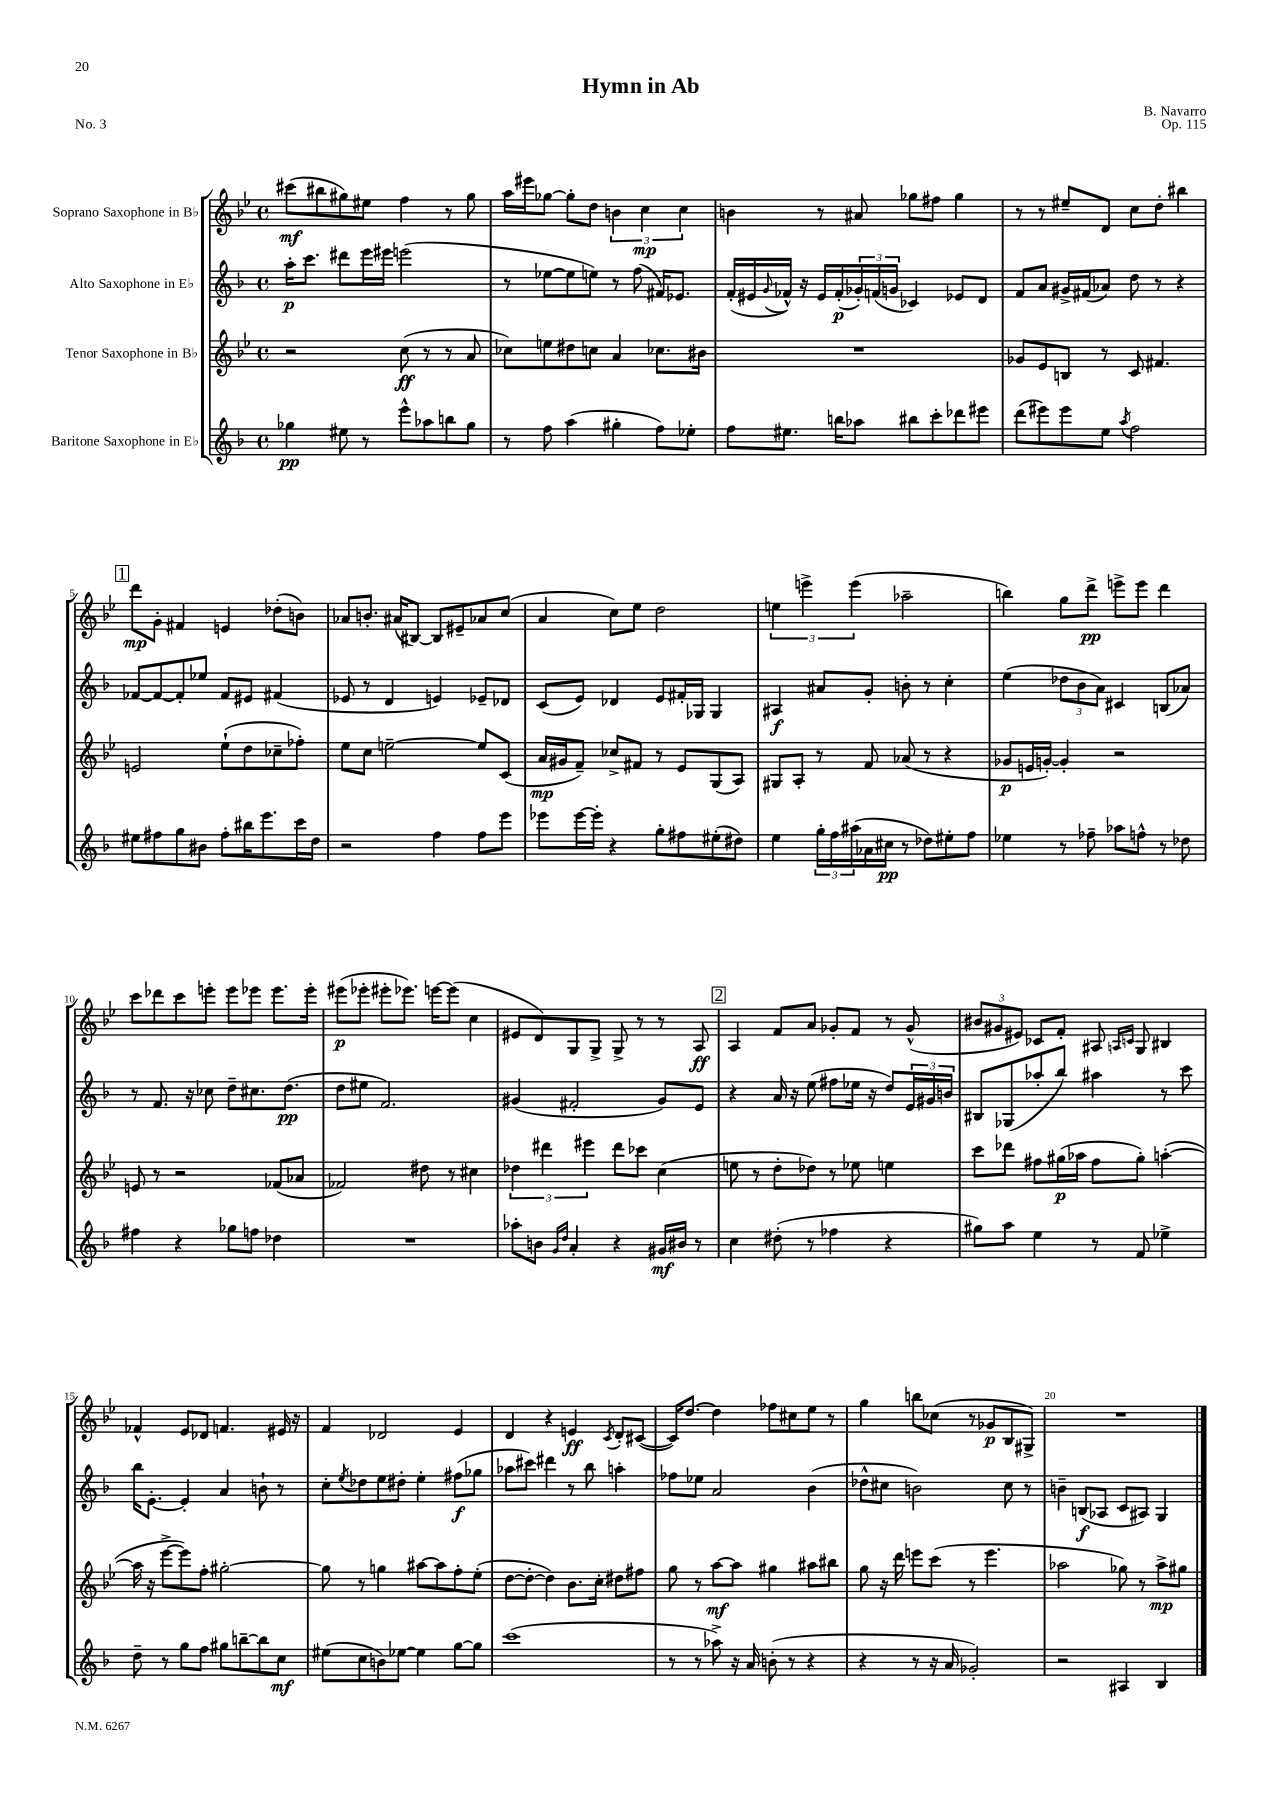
\header { title = "Hymn in Ab" composer = "B. Navarro" opus = "Op. 115" piece = "No. 3" }
<<
\new StaffGroup <<
\new Staff = "s0" \with { instrumentName = "Soprano Saxophone in Bb" } {
    \clef treble \key bes \major \defaultTimeSignature \time 4/4
    cis'''8\mf( bis''8 gis''8) eis''8 f''4 r8 gis''8 |
    a''16 eis'''16 ges''8~ ges''8-. d''8 \tuplet 3/2 { b'4 c''4\mp c''4 } |
    b'4 r8 ais'8 ges''8 fis''8 ges''4 |
    r8 r8 eis''8-- d'8 c''8 d''8-. bis''4 |
    \mark \markup { \box "1" } d'''8\mp g'8-. fis'4 e'4 des''8-.( b'8) |
    aes'8 b'8.-. ais'16( bis8~) bis8 eis'8-- aes'8 c''8( |
    a'4 c''8) ees''8 d''2 |
    \tuplet 3/2 { e''4 e'''4-> e'''4( } aes''2-- |
    b''4) g''8 d'''8->\pp e'''8-> e'''8 d'''4 |
    c'''8 des'''8 c'''8 e'''8-. e'''8 ees'''8 ees'''8. ees'''16-. |
    eis'''8\p( ees'''8-. eis'''8-. ees'''8.) e'''16~ e'''8( c''4 |
    eis'8 d'8) g8 g8-> g8-> r8 r8 a8\ff |
    \mark \markup { \box "2" } a4 f'8 a'8 ges'8-. f'8 r8 ges'8-^( |
    \tuplet 3/2 { bis'8 gis'8 eis'8) } ces'8 f'8-. ais8 \grace { a16 c'16 } g8 bis4 |
    fes'4-^ ees'8 des'8 f'4. eis'16 r16 |
    f'4 des'2 ees'4 |
    d'4 r4 e'4\ff \acciaccatura { c'8 } d'8-. cis'8~( |
    cis'16) d''8.~ d''4 fes''8 cis''8 ees''8 r8 |
    g''4 b''8 ces''8( r8 ges'8\p bes8 gis8->) |
    R1 \bar "|." |
}
\new Staff = "s1" \with { instrumentName = "Alto Saxophone in Eb" } {
    \clef treble \key f \major \defaultTimeSignature \time 4/4
    a''16-.\p c'''8. dis'''8 e'''16 eis'''16 e'''2( |
    r8 ees''8~ ees''8 e''8) r8 f''8( fis'16) ees'8. |
    f'16-.( eis'16 \appoggiatura { g'8 } fes'16-^) r16 eis'16 fes'16-.\p( \tuplet 3/2 { ges'16-.) f'16( g'16 } ces'4) ees'8 d'8 |
    f'8 a'8 gis'16-> fis'16( aes'8) d''8 r8 r4 |
    \mark \markup { \box "1" } fes'8~ fes'8~ fes'8-. ees''8 fes'8 eis'8 fis'4( |
    ees'8 r8 d'4 e'4) ees'8-- des'8 |
    c'8( e'8) des'4 e'8 fis'16-. ges16 ges4 |
    ais4\f ais'8 g'8-. b'8-. r8 c''4-. |
    e''4( \tuplet 3/2 { des''8 bes'8 a'8) } cis'4 b8( aes'8) |
    r8 f'8. r16 ces''8 d''8-- cis''8. d''8.\pp( |
    d''8 eis''8 f'2.) |
    gis'4( fis'2-. gis'8) e'8 |
    \mark \markup { \box "2" } r4 a'16 r16 e''8( fis''8 ees''16 r16 d''8) \tuplet 3/2 { e'16 gis'16 b'16 } |
    bis8 ges8( aes''8-. bes''8) ais''4 r8 c'''8 |
    bes''16 e'8.~-. e'4-. a'4 b'8-! r8 |
    c''8-. \acciaccatura { e''8 } des''8 e''8 dis''8-. e''4-. fis''8\f( ges''8 |
    aes''8 cis'''8) dis'''4 r8 bes''8 a''4-. |
    fes''8 ees''8 a'2 bes'4( |
    des''8-^ cis''8 b'2) cis''8 r8 |
    b'4-- b8\f( aes8 c'8 ais8) g4 \bar "|." |
}
\new Staff = "s2" \with { instrumentName = "Tenor Saxophone in Bb" } {
    \clef treble \key bes \major \defaultTimeSignature \time 4/4
    r2 c''8\ff( r8 r8 a'8 |
    ces''8) e''8 dis''8 c''8 a'4 ces''8. bis'16 |
    R1 |
    ges'8 ees'8 b8 r8 c'8 fis'4. |
    \mark \markup { \box "1" } e'2 ees''8-!( d''8 ces''8-- fes''8-.) |
    ees''8 c''8 e''2~-- e''8 c'8( |
    a'16\mp gis'16 f'8--) ces''8-> fis'8 r8 ees'8 g8( a8) |
    gis8 a8-. r8 f'8 aes'8( r8 r4 |
    ges'8\p e'16 g'16~-.) g'4-. r2 |
    e'8 r8 r2 fes'8( aes'8 |
    fes'2) dis''8 r8 cis''4 |
    \tuplet 3/2 { des''4 dis'''4 eis'''4 } dis'''8 ces'''8 c''4( |
    \mark \markup { \box "2" } e''8 r8 d''8-. des''8) r8 ees''8 e''4 |
    c'''8 des'''8 fis''8 gis''16\p( aes''16 fis''8 gis''8-.) a''4~-.( |
    a''16 r16 ees'''8~-> ees'''8) f''8-. gis''2~-. |
    gis''8 r8 g''4 ais''8~ ais''8 f''8-. ees''8-.( |
    d''8~ d''8~-. d''4) bes'8. c''16-. dis''8 fis''8 |
    g''8 r8 a''8~\mf a''8 gis''4 ais''8 bis''8 |
    g''8 r16 d'''16 e'''8 c'''8( r8 e'''4. |
    aes''2 ges''8) r8 aes''8->\mp gis''8 \bar "|." |
}
\new Staff = "s3" \with { instrumentName = "Baritone Saxophone in Eb" } {
    \clef treble \key f \major \defaultTimeSignature \time 4/4
    ges''4\pp eis''8 r8 e'''8-^ aes''8 b''8 ges''8 |
    r8 f''8 a''4( gis''4-. f''8) ees''8-. |
    f''8 eis''8. b''16 aes''8 bis''8 c'''8-. des'''8 eis'''8 |
    d'''8( eis'''8) eis'''8 e''8 \acciaccatura { a''8 } f''2 |
    \mark \markup { \box "1" } eis''8 fis''8 g''8 bis'8 fis''8-. bis''16 e'''8. c'''16 d''16 |
    r2 f''4 f''8 e'''8 |
    ees'''8 ees'''16~ ees'''16-. r4 g''8-. fis''8 eis''8-.( dis''8) |
    e''4 \tuplet 3/2 { g''16-. f''16 ais''16( } aes'16 cis''16\pp r8 des''8) eis''8-. f''8 |
    ees''4 r8 fes''8-- aes''8 f''8-^ r8 des''8 |
    fis''4 r4 ges''8 f''8 des''4 |
    R1 |
    aes''8-. b'8 \grace { g'16 d''16 } a'4-. r4 gis'16\mf bis'16 r8 |
    \mark \markup { \box "2" } c''4 dis''8-.( r8 fes''4 r4 |
    gis''8) a''8 e''4 r8 f'8 ees''4-> |
    d''8-- r8 g''8 f''8 gis''8 b''8~-- b''8 c''8\mf |
    eis''8( c''8 b'8) ees''8~ ees''4 g''8~ g''8 |
    c'''1( |
    r8 r8 aes''8->) r16 a'16 b'8-.( r8 r4 |
    r4 r8 r16 a'16 ges'2-.) |
    r2 ais4 bes4 \bar "|." |
}
>>
>>
\layout { \context { \Score \override BarNumber.break-visibility = ##(#f #t #t) barNumberVisibility = #(every-nth-bar-number-visible 5) } }
